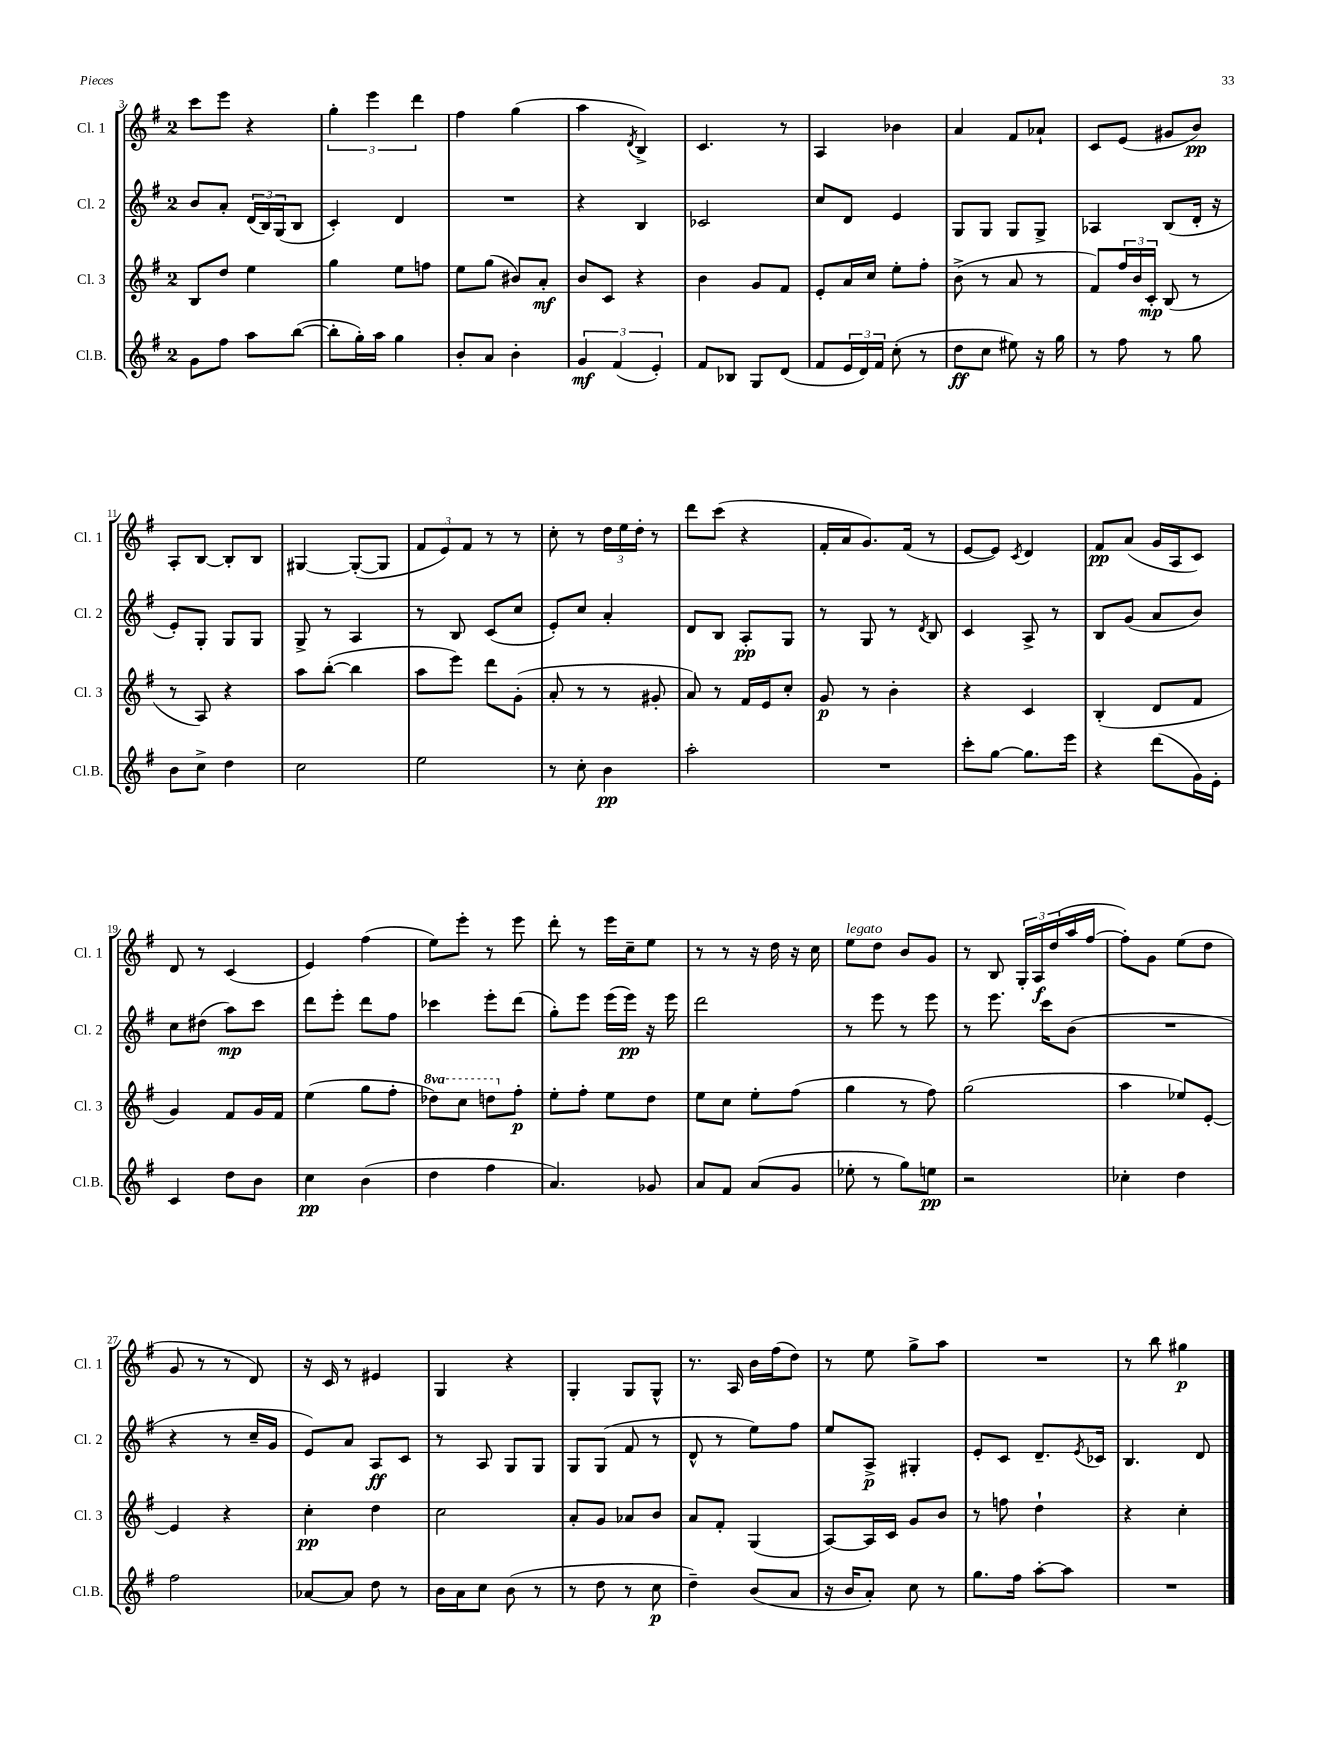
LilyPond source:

<<
\new StaffGroup <<
\new Staff = "s0" \with { instrumentName = "Cl. 1" shortInstrumentName = "Cl. 1" } {
    \clef treble \key g \major \once \override Staff.TimeSignature.style = #'single-digit \time 2/4
    c'''8 e'''8 r4 |
    \tuplet 3/2 { g''4-. e'''4 d'''4 } |
    fis''4 g''4( |
    a''4 \acciaccatura { d'8 } b4->) |
    c'4. r8 |
    a4 bes'4 |
    a'4 fis'8 aes'8-! |
    c'8 e'8( gis'8 b'8\pp) |
    a8-. b8~ b8-. b8 |
    gis4~ gis8~-.( gis8 |
    \tuplet 3/2 { fis'8 e'8) fis'8 } r8 r8 |
    c''8-. r8 \tuplet 3/2 { d''16 e''16 d''16-. } r8 |
    d'''8 c'''8( r4 |
    fis'16-. a'16 g'8.) fis'16( r8 |
    e'8~ e'8) \acciaccatura { c'8 } d'4 |
    fis'8\pp a'8( g'16 a16 c'8) |
    d'8 r8 c'4( |
    e'4) fis''4( |
    e''8) e'''8-. r8 e'''8 |
    d'''8-. r8 e'''16 c''16-- e''8 |
    r8 r8 r16 d''16 r16 c''16 |
    e''8^\markup { \italic "legato" } d''8 b'8 g'8 |
    r8 b8 \tuplet 3/2 { g16-. a16\f d''16( } a''16 fis''16~ |
    fis''8-.) g'8 e''8( d''8 |
    g'8 r8 r8 d'8) |
    r16 c'16 r8 eis'4 |
    g4 r4 |
    g4-. g8 g8-^ |
    r8. a16 b'16 fis''16( d''8) |
    r8 e''8 g''8-> a''8 |
    R2 |
    r8 b''8 gis''4\p \bar "|." |
}
\new Staff = "s1" \with { instrumentName = "Cl. 2" shortInstrumentName = "Cl. 2" } {
    \clef treble \key g \major \once \override Staff.TimeSignature.style = #'single-digit \time 2/4
    b'8 a'8-. \tuplet 3/2 { d'16( b16) g16( } b8 |
    c'4-.) d'4 |
    R2 |
    r4 b4 |
    ces'2 |
    c''8 d'8 e'4 |
    g8 g8 g8 g8-> |
    aes4 b8( d'16-. r16 |
    e'8-.) g8-. g8 g8 |
    g8-> r8 a4 |
    r8 b8 c'8( c''8 |
    e'8-.) c''8 a'4-. |
    d'8 b8 a8-.\pp g8 |
    r8 g8 r8 \acciaccatura { d'8 } b8 |
    c'4 a8-> r8 |
    b8 g'8( a'8 b'8) |
    c''8 dis''8( a''8\mp) c'''8 |
    d'''8 e'''8-. d'''8 fis''8 |
    ces'''4 e'''8-. d'''8( |
    g''8-.) e'''8 e'''16( e'''16\pp) r16 e'''16 |
    d'''2 |
    r8 e'''8 r8 e'''8 |
    r8 e'''8. c'''16 b'8( |
    R2 |
    r4 r8 c''16-- g'16 |
    e'8) a'8 a8\ff c'8 |
    r8 a8 g8 g8 |
    g8 g8( fis'8 r8 |
    d'8-^ r8 e''8) fis''8 |
    e''8 a8->\p gis4-. |
    e'8-. c'8 d'8.-- \acciaccatura { e'8 } ces'16 |
    b4. d'8 \bar "|." |
}
\new Staff = "s2" \with { instrumentName = "Cl. 3" shortInstrumentName = "Cl. 3" } {
    \clef treble \key g \major \once \override Staff.TimeSignature.style = #'single-digit \time 2/4 \set Staff.ottavationMarkups = #ottavation-simple-ordinals
    b8 d''8 e''4 |
    g''4 e''8 f''8 |
    e''8 g''8( bis'8) a'8-.\mf |
    b'8 c'8 r4 |
    b'4 g'8 fis'8 |
    e'8-. a'16 c''16 e''8-. fis''8-. |
    b'8->( r8 a'8 r8 |
    fis'8) \tuplet 3/2 { fis''16 b'16 c'16-.\mp } b8( r8 |
    r8 a8) r4 |
    a''8 b''8~-.( b''4 |
    a''8 e'''8) d'''8 g'8-.( |
    a'8-. r8 r8 gis'8-. |
    a'8) r8 fis'16 e'16 c''8-. |
    g'8\p r8 b'4-. |
    r4 c'4 |
    b4-.( d'8 fis'8 |
    g'4) fis'8 g'16 fis'16 |
    e''4( g''8 fis''8-. |
    \ottava #1 des'''8) c'''8 d'''8 \ottava #0 fis''8-.\p |
    e''8-. fis''8-. e''8 d''8 |
    e''8 c''8 e''8-. fis''8( |
    g''4 r8 fis''8) |
    g''2( |
    a''4 ees''8) e'8~-. |
    e'4 r4 |
    c''4-.\pp d''4 |
    c''2 |
    a'8-. g'8 aes'8 b'8 |
    a'8 fis'8-. g4( |
    a8~) a16 c'16 g'8 b'8 |
    r8 f''8 d''4-! |
    r4 c''4-. \bar "|." |
}
\new Staff = "s3" \with { instrumentName = "Cl.B." shortInstrumentName = "Cl.B." } {
    \clef treble \key g \major \once \override Staff.TimeSignature.style = #'single-digit \time 2/4
    g'8 fis''8 a''8 b''8~( |
    b''8-. g''16-.) a''16 g''4 |
    b'8-. a'8 b'4-. |
    \tuplet 3/2 { g'4\mf fis'4( e'4-.) } |
    fis'8 bes8 g8 d'8( |
    fis'8 \tuplet 3/2 { e'16 d'16) fis'16 } c''8-.( r8 |
    d''8\ff c''8 eis''8) r16 g''16 |
    r8 fis''8 r8 g''8 |
    b'8 c''8-> d''4 |
    c''2 |
    e''2 |
    r8 c''8-. b'4\pp |
    a''2-. |
    R2 |
    c'''8-. g''8~ g''8. e'''16 |
    r4 d'''8( g'16) e'16-. |
    c'4 d''8 b'8 |
    c''4\pp b'4( |
    d''4 fis''4 |
    a'4.) ges'8 |
    a'8 fis'8 a'8( g'8 |
    ees''8-. r8 g''8) e''8\pp |
    r2 |
    ces''4-. d''4 |
    fis''2 |
    aes'8~ aes'8 d''8 r8 |
    b'16 a'16 c''8 b'8( r8 |
    r8 d''8 r8 c''8\p |
    d''4--) b'8( a'8 |
    r16 b'16 a'8-.) c''8 r8 |
    g''8. fis''16 a''8~-. a''8 |
    R2 \bar "|." |
}
>>
>>
\layout { \context { \Score currentBarNumber = #3 } }
